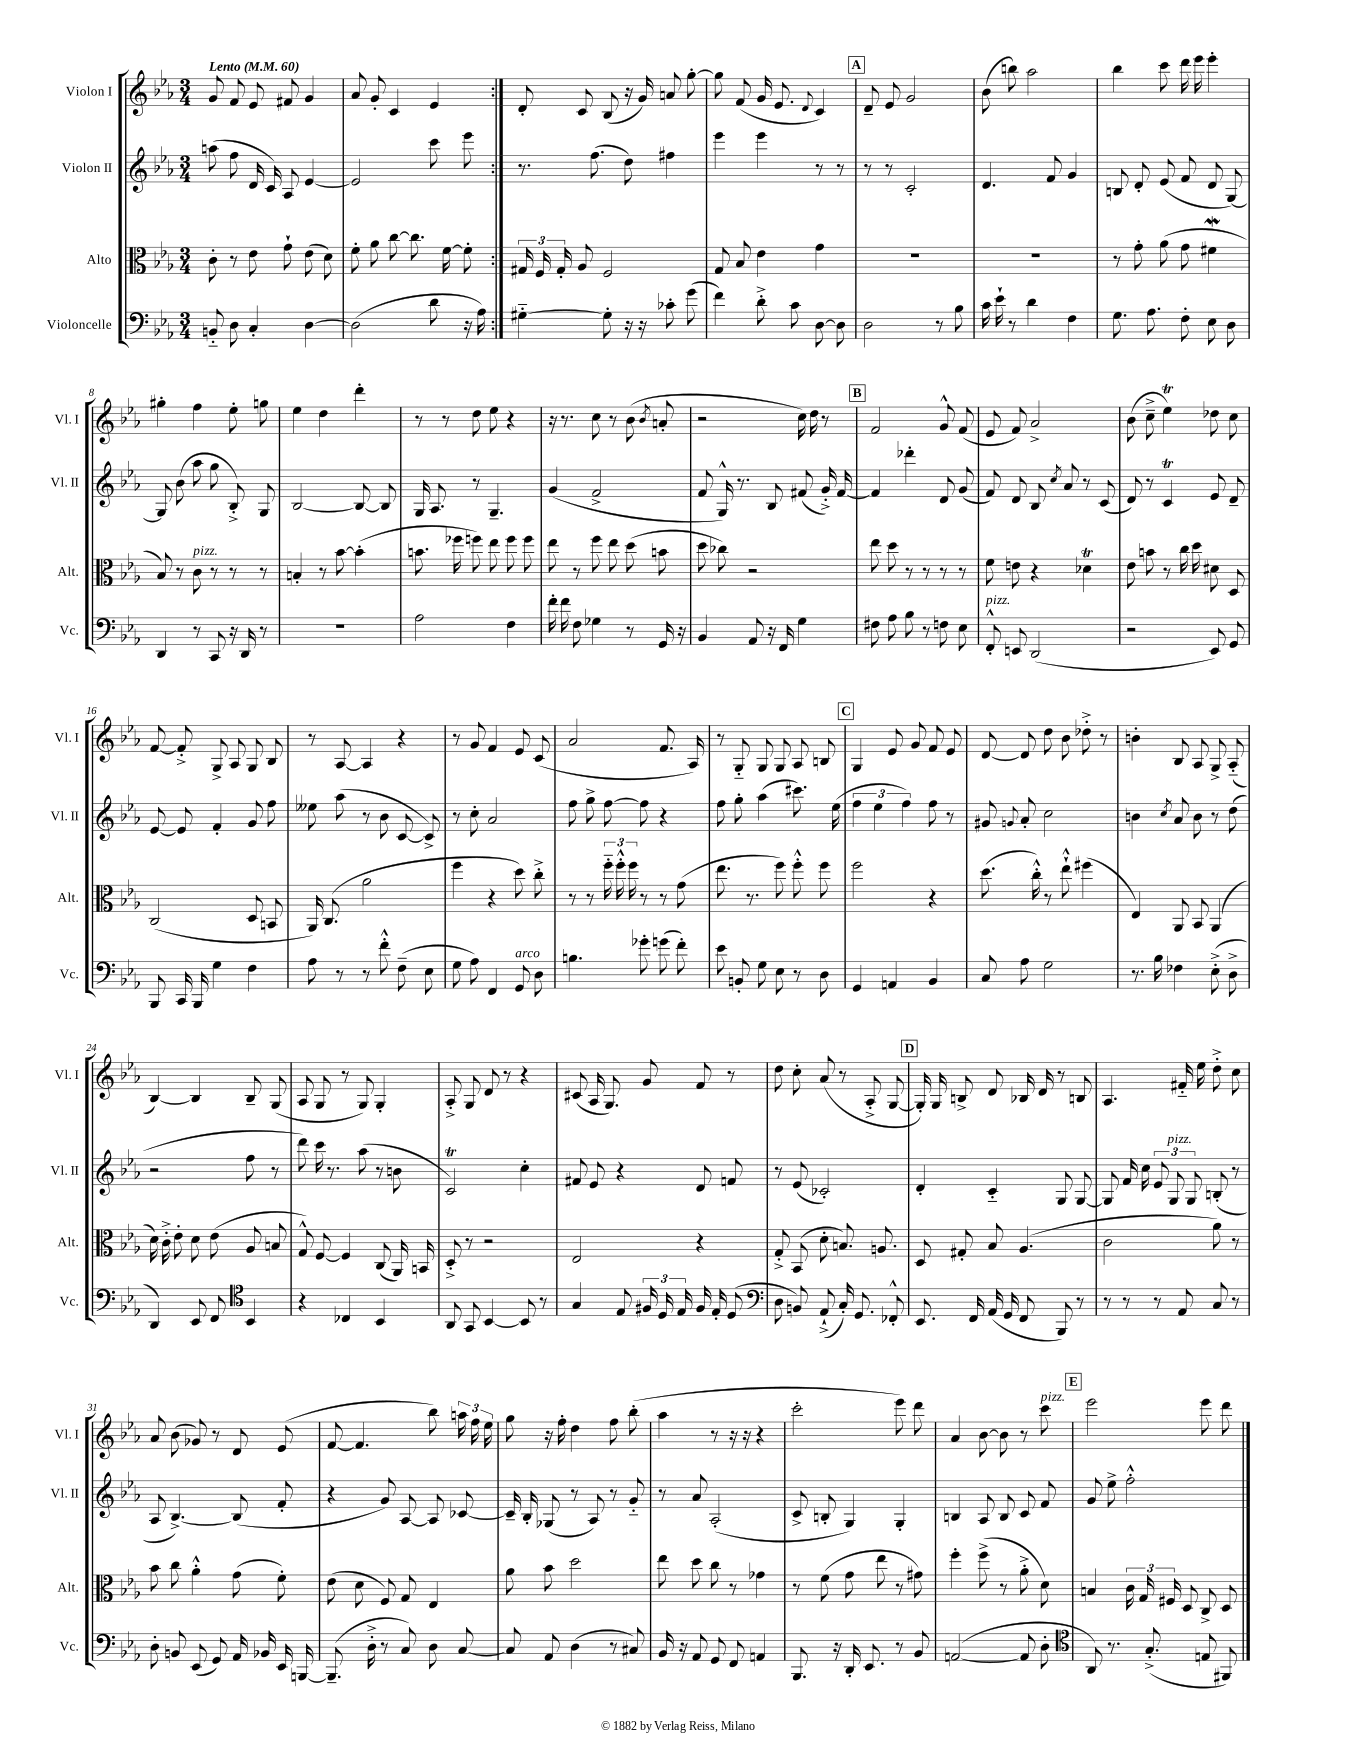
<<
\new StaffGroup <<
\new Staff = "s0" \with { instrumentName = "Violon I" shortInstrumentName = "Vl. I" } {
    \clef treble \key ees \major \numericTimeSignature \time 3/4 \tempo "Lento" 4 = 60
    \autoBeamOff \repeat volta 2 { g'8 f'8 ees'8 fis'8 g'4 |
    aes'8 g'8-. c'4 ees'4 | }
    d'8-. c'8 bes8( r16 g'16) a'8 g''8~-. |
    g''8 f'8( g'16 ees'8. \appoggiatura { d'8 } c'4) |
    \mark \markup { \box "A" } d'8-- ees'8 g'2 |
    bes'8( b''8) aes''2 |
    bes''4 c'''8 d'''16 ees'''16 ees'''4-. |
    gis''4-. f''4 ees''8-. g''8 |
    ees''4 d''4 d'''4-. |
    r8 r8 d''8 ees''8 r4 |
    r16 r8. c''8 r8 bes'8( \acciaccatura { bes'8 } a'8-. |
    r2 c''16) d''16 r8 |
    \mark \markup { \box "B" } f'2 g'8-^ f'8( |
    ees'8 f'8) aes'2-> |
    bes'8( c''8---> ees''4\trill) des''8 c''8 |
    f'8~ f'8-.-> g8-> aes8 g8 bes8 |
    r8 aes8~ aes4 r4 |
    r8 g'8 f'4 ees'8 c'8( |
    aes'2 f'8. aes16) |
    r8 g8-_ g8 g8 aes8 b8 |
    \mark \markup { \box "C" } g4 ees'8 g'8 f'8 ees'8 |
    d'8~ d'8 d''8 bes'8 des''8-.-> r8 |
    b'4-. bes8 aes8 g8-> aes8-_( |
    bes4~) bes4 bes8-- g8( |
    aes8 g8 r8 g8) g4-. |
    aes8-.-> g8 d'8 r8 r4 |
    cis'8( aes16 g8.) g'8 f'8 r8 |
    d''8 c''8-. aes'8( r8 aes8-.-> g8~ |
    \mark \markup { \box "D" } g16-.) g16 b8-> d'8 bes16 d'16 r8 b8 |
    aes4. fis'16-_ ees''16 d''8-.-> c''8 |
    aes'8 bes'8( ges'8) r8 d'8 ees'8( |
    f'8~ f'4. bes''8) \tuplet 3/2 { a''16 f''16 ees''16 } |
    g''8 r16 f''16-. d''4 f''8 bes''8-.( |
    aes''4 r8 r16 r16 r4 |
    c'''2-. ees'''8) d'''8 |
    aes'4 bes'8~ bes'8 r8 c'''8^\markup { \italic "pizz." } |
    \mark \markup { \box "E" } ees'''2 ees'''8 d'''8 \bar "|." |
}
\new Staff = "s1" \with { instrumentName = "Violon II" shortInstrumentName = "Vl. II" } {
    \clef treble \key ees \major \numericTimeSignature \time 3/4
    \autoBeamOff \repeat volta 2 { a''8( f''8 d'16 c'16) aes8 ees'4~ |
    ees'2 c'''8 ees'''8 | }
    r8. f''8.( d''8) fis''4 |
    ees'''4 ees'''4 r8 r8 |
    \mark \markup { \box "A" } r8 r8 c'2-. |
    d'4. f'8 g'4 |
    b8 d'8-. ees'8( f'8 d'8 g8~) |
    g8 bes'8( aes''8 g''8 bes8-.->) g8 |
    bes2~ bes8~ bes8 |
    g16 aes8. r8 g4.-- |
    g'4( f'2-> |
    f'8 g16-^) r8. bes8 fis'8( g'16-.->) fis'16~ |
    \mark \markup { \box "B" } fis'4 des'''4-. d'8 g'8( |
    f'8) d'8 bes8 \acciaccatura { c''8 } aes'8 r8 c'8( |
    d'8) r8 c'4\trill ees'8 d'8-- |
    ees'8~ ees'8 f'4-. g'8 f''8 |
    eeses''8 aes''8( r8 bes'8 c'8~ c'8->) |
    r8 c''8-. aes'2 |
    f''8 g''8-> f''8~ f''8 r4 |
    f''8 g''8-. aes''4( cis'''8.) ees''16( |
    \mark \markup { \box "C" } \tuplet 3/2 { f''4 ees''4 f''4) } f''8 r8 |
    gis'8 \appoggiatura { g'8 } aes'8-. c''2 |
    b'4 \acciaccatura { c''8 } aes'8 b'8 r8 d''8( |
    r2 f''8 r8 |
    d'''8) c'''16 r8. aes''8( r8 b'8 |
    c'2\trill) c''4-. |
    fis'8 ees'8 r4 d'8 f'8 |
    r8 ees'8( ces'2-.) |
    \mark \markup { \box "D" } d'4-. c'4-_ g8 g8~ |
    g8 f'16 c''16 \tuplet 3/2 { ees'8 g8^\markup { \italic "pizz." } g8 } b8-.( r8 |
    aes8 bes4.~->) bes8( f'8-. |
    r4 g'8) aes8~ aes8 ces'8~ |
    ces'16-- bes16-. ges8( r8 aes8) r8 g'8-_ |
    r8 aes'8 aes2-.( |
    c'8-> b8-. g4) g4-. |
    b4 aes8 b8 c'8 f'8 |
    \mark \markup { \box "E" } g'8 ees''8-> f''2-.-^ \bar "|." |
}
\new Staff = "s2" \with { instrumentName = "Alto" shortInstrumentName = "Alt." } {
    \clef alto \key ees \major \numericTimeSignature \time 3/4
    \autoBeamOff \repeat volta 2 { c'8-. r8 ees'8 g'8-! ees'8( d'8) |
    f'8-. aes'8 c''8~ c''8. f'16~ f'8-. | }
    \tuplet 3/2 { gis16 f16 gis16-. } aes8 f2 |
    g8 bes8 ees'4 g'4 |
    \mark \markup { \box "A" } R2. |
    R2. |
    r8 g'8-. aes'8( g'8 fis'4\mordent |
    bes8) r8 c'8^\markup { \italic "pizz." } r8 r8 r8 |
    b4-. r8 bes'8~ bes'4-.( |
    b'8. fes''16 f''8) ees''8 f''8 f''8 |
    ees''8 r8 f''8 ees''8 d''8( b'8 |
    d''8 ces''8) r2 |
    \mark \markup { \box "B" } ees''8 d''8 r8 r8 r8 r8 |
    f'8 e'8 r4 des'4\trill |
    ees'8 b'8 r8 c''16 d''16 dis'8 d8 |
    c2( d8 b,8 |
    aes,16) c8.( aes'2 |
    f''4 r4 d''8) c''8-.-> |
    r8 r8 \tuplet 3/2 { f''16-_ f''16-.-^ f''16 } r8 r8 g'8( |
    ees''8. r8. f''8) f''8-.-^ f''8 |
    \mark \markup { \box "C" } f''2 r4 |
    d''8.( c''16-.-^) r8 ees''8-!-^ fis''4( |
    ees4) aes,8 bes,8 aes,4( |
    d'16) c'16-.-> ees'8-. d'8 ees'8( aes8 b8 |
    g8-^) f8~ f4 c8( aes,16) b,16 |
    d8-.-> r8 r2 |
    ees2 r4 |
    g8-.-> bes,8( d'8-. b8.) a8. |
    \mark \markup { \box "D" } d8 gis8-. bes8 aes4.( |
    c'2 aes'8) r8 |
    bes'8 c''8 aes'4-.-^ g'8( f'8-.) |
    ees'8( d'8 f8) g8 ees4 |
    aes'8 bes'8 d''2 |
    ees''8 d''8 c''8 r8 ges'4 |
    r8 f'8( g'8 ees''8 r8 gis'8) |
    f''4-. f''8->( r8 aes'8-.-> d'8) |
    \mark \markup { \box "E" } b4 \tuplet 3/2 { c'16 g16 fis16 } d8 c8-> d8 \bar "|." |
}
\new Staff = "s3" \with { instrumentName = "Violoncelle" shortInstrumentName = "Vc." } {
    \clef bass \key ees \major \numericTimeSignature \time 3/4
    \autoBeamOff \repeat volta 2 { b,8-_ d8 c4-. d4~ |
    d2( d'8 r16 aes16) | }
    gis4~-_ gis8-. r16 r16 ces'8-. g'8( |
    f'4) d'8-.-> c'8 d8~ d8 |
    \mark \markup { \box "A" } d2 r8 bes8 |
    c'16 ees'16-! r8 d'4 f4 |
    g8. aes8. f8-. ees8 d8 |
    d,4 r8 c,8 r16 d,16 r8 |
    R2. |
    aes2 f4 |
    f'16-. f'16 f8 ges4 r8 g,16 r16 |
    bes,4 aes,8 r16 f,16 g4 |
    \mark \markup { \box "B" } fis8 aes8 bes8 r8 f8 ees8 |
    f,8-.-^^\markup { \italic "pizz." } e,8 d,2( |
    r2 ees,8) g,8 |
    bes,,8 c,16 bes,,16 g4 f4 |
    aes8 r8 r8 f'8-.-^ f8--( ees8 |
    g8 aes8) f,4 g,8^\markup { \italic "arco" } d8 |
    b4. ges'8-. g'8( f'8-.) |
    ees'8 b,8-. g8 ees8 r8 d8 |
    \mark \markup { \box "C" } g,4 a,4 bes,4 |
    c8 aes8 g2 |
    r8. bes16 fes4 ees8-.->( d8-> |
    d,4) ees,8 f,8 \clef tenor bes,4 |
    r4 ces4 bes,4 |
    aes,8 g,8 bes,4~ bes,8 r8 |
    g4 ees8 \tuplet 3/2 { fis16 d16 ees16 } fis16 ees16-. d8( |
    \clef bass d8 b,8) aes,8-!->( c16-.) g,8. fes,8-.-^ |
    \mark \markup { \box "D" } ees,8. f,16 aes,16( g,16 f,8 bes,,8) r8 |
    r8 r8 r8 aes,8 c8 r8 |
    d8-. b,8 ees,8( g,8) aes,16 bes,16 ees,16 b,,16~ |
    b,,8.--( d16-.-> r8 c8) d8 c8~ |
    c8 aes,8 d4( r8 cis8) |
    bes,16 r16 aes,8 g,8 f,8 a,4 |
    bes,,8. r16 d,16-. ees,8. r8 bes,8 |
    a,2~( a,8 d8-. |
    \mark \markup { \box "E" } \clef tenor aes,8) r8. g8.-.->( e8 fis,8) \bar "|." |
}
>>
>>
